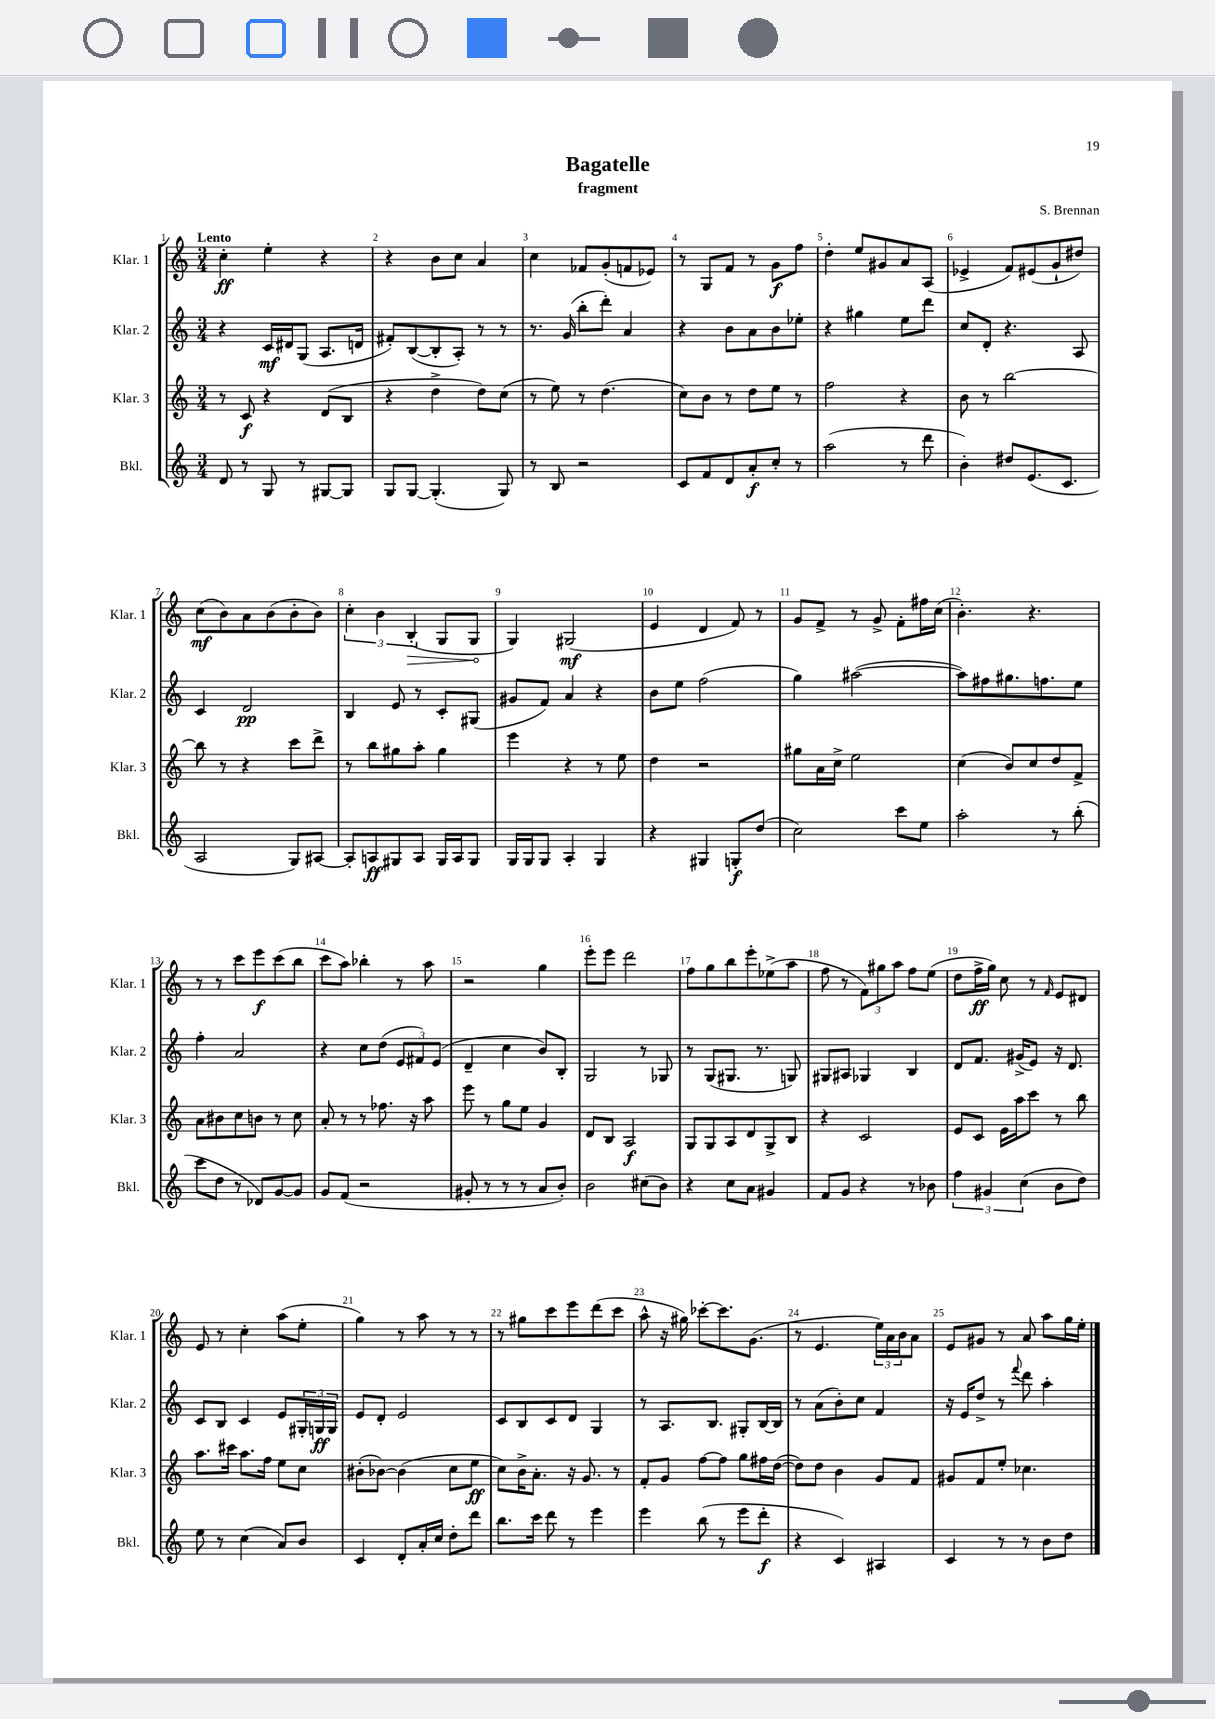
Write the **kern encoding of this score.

**kern	**kern	**kern	**kern
*staff4	*staff3	*staff2	*staff1
*clefG2	*clefG2	*clefG2	*clefG2
*k[]	*k[]	*k[]	*k[]
*M3/4	*M3/4	*M3/4	*M3/4
8d/	8r	4r	4cc'\
8r	8c/	.	.
8G/	4r	16c/LL	4ee'\
.	.	16d#/J	.
8r	.	(8G/J	.
[8G#/L	(8d/L	8.A/L	4r
8G#/]J	8B/J	.	.
.	.	16d/Jk	.
=	=	=	=
8G/L	4r	8f#'/L)	4r
[8G/J	.	([8B/	.
(4.G'/]	4dd^\	8B'/]	8b\L
.	.	8A'/J)	8cc\J
.	8dd\L)	8r	4a/
8G/)	(8cc\J	8r	.
=	=	=	=
8r	8r	8.r	4cc\
8B/	8ee\)	.	.
.	.	(16g/	.
2r	8r	8bb'\L	8f-/L
.	(4.dd\	8ddd'\J)	(8g'/
.	.	4a/	8f/
.	.	.	8e-/J)
=	=	=	=
8c/L	8cc\L)	4r	8r
8f/	8b\J	.	8G/L
8d/	8r	8b\L	8f/J
8a'/	8dd\L	8a\	8r
8cc'/J	8ee\J	8b\	8g\L
8r	8r	8ee-'\J	8ff\J
=	=	=	=
(2aa\	2ff\	4r	4dd'\
.	.	4gg#\	8ee/L
.	.	.	8g#/
8r	4r	8ee\L	8a/
8ddd\	.	8ddd\J	(8A/J
=	=	=	=
4b'\)	8b\	8cc/L	4e-^/
.	8r	8d'/J	.
8dd#/L	[2bb\	4.r	8f/L)
(8.e/	.	.	(8e#/
.	.	.	8g`/
8.c/J	.	.	.
.	.	8A/	8dd#/J)
=	=	=	=
2A/	8bb\]	4c/	(8cc\L
.	8r	.	8b\)
.	4r	2d/	8a\
.	.	.	(8b\
8G/L)	8ccc\L	.	8b'\
[8A#/J	8ddd^\J	.	8b\J)
=	=	=	=
8A#'/]L	8r	4B/	6cc'\
8A/	8bb\L	.	.
.	.	.	6b\
8G#/	8gg#\	8e/	.
.	.	.	(6B'/
8A/J	8aa'\J	8r	.
16G#/LL	4gg#\	8c'/L	8G/L
16A/J	.	.	.
8G#/J	.	(8G#/J	8G/J
=	=	=	=
16G/LL	4eee\	8g#/L	4G/)
16G/J	.	.	.
8G/J	.	8f/J)	.
4A'/	4r	4a/	(2G#/
4G/	8r	4r	.
.	8ee\	.	.
=	=	=	=
4r	4dd\	8b\L	4e/
.	.	8ee\J	.
4G#/	2r	(2ff\	4d/
8G'/L	.	.	8f/)
(8dd/J	.	.	8r
=	=	=	=
2cc\)	8gg#\L	4gg\)	8g/L
.	16a\L	.	8f^/J
.	16cc^\JJ	.	.
.	2ee\	([2aa#\	8r
.	.	.	8g^/
8ccc\L	.	.	8f'\L
8ee\J	.	.	16ff#\L
.	.	.	(16cc\JJ
=	=	=	=
2aa'\	(4cc\	8aa#\]L)	4.b'\)
.	.	8ff#\	.
.	8b/L)	8.gg#\	.
.	8cc/	.	4.r
.	.	8.ff\	.
8r	8dd/	.	.
(8bb'\	8f^/J	8ee\J	.
=	=	=	=
8ccc\L	8a\L	4ff'\	8r
8dd\J	8b#\	.	8r
8r	8cc\	2a/	8ccc\L
8d-/L)	8b\J	.	8eee\
[8g/	8r	.	(8ccc\
8g/]J	8cc\	.	8bb\J
=	=	=	=
8g/L	8a'/	4r	8ccc\L
(8f/J	8r	.	8aa\J)
2r	8r	8cc\L	4bb-'\
.	8.ff-\	(8dd\J	.
.	.	12e/L	8r
.	16r	.	.
.	.	12f#/)	.
.	8aa\	.	8aa\
.	.	(12e/J	.
=	=	=	=
8g#'/	8eee\	4d~/	2r
8r	8r	.	.
8r	8gg\L	4cc\	.
8r	8ee\J	.	.
8a/L	4g/	8b/L)	4gg\
8b'/J)	.	8B'/J	.
=	=	=	=
2b\	8d/L	2G/	8eee'\L
.	8B/J	.	8eee\J
.	2A/	.	2ddd\
(8cc#\L	.	8r	.
8b\J)	.	8G-/	.
=	=	=	=
4r	8G/L	8r	8ff\L
.	8G/	(8G/L	8gg\
8cc\L	8A/	8.G#/J	8bb\
8a\J	8d/	.	8eee'\
.	.	8.r	.
4g#/	8G^/	.	(8ee-^\
.	8B/J	8G/)	8aa\J
=	=	=	=
8f/L	4r	8G#/L	8ff\
8g/J	.	8A#/J	8r
4r	2c/	4G-/	12f\L)
.	.	.	12gg#\
.	.	.	12aa\J
8r	.	4B/	8ff\L
8b-\	.	.	(8ee\J
=	=	=	=
6ff\	8e/L	8d/L	8dd\L
.	8c/J	8.f/J	16ff^\L
6g#/	.	.	.
.	.	.	16gg\JJ)
.	16e\LL	.	8cc\
.	16aa\J	(16g#^/LK	.
(6cc\	.	.	.
.	8ccc\J	8e/J)	8r
.	.	.	16qqf/
8b\L	8r	16r	8e/L
.	.	8.d/	.
8dd\J)	8bb\	.	8d#/J
=	=	=	=
8ee\	8.aa\L	8c/L	8e/
8r	.	8B/J	8r
.	16ccc#\Jk	.	.
(4cc\	8.aa\L	4c/	4cc'\
.	16ff\Jk	.	.
8a/L)	8ee\L	8e/L	(8aa\L
8b/J	8cc\J	24G#'/L	8ee'\J
.	.	24G/	.
.	.	24G/JJ	.
=	=	=	=
4c/	(8b#'\L	8e/L	4gg\)
.	[8b-\J)	8d'/J	.
8d'/L	(4b-\]	2e/	8r
16a'/L	.	.	8aa\
16cc/JJ	.	.	.
8dd'\L	8cc\L	.	8r
8ddd\J	8ee\J	.	8r
=	=	=	=
8.bb\L	8cc\L)	8c/L	8r
.	16b^\K	8B/	8gg#\L
16ccc\Jk	8.a'\J	.	.
8ddd\	.	8c/	8ccc\
8r	16r	8d/J	8eee\
.	8.g/	.	.
4eee\	.	4G/	(8ddd\
.	8r	.	8ccc\J
=	=	=	=
4eee\	8f'/L	8r	8aa^^\
.	8g/J	8.A/L	16r
.	.	.	16gg#\)
(8bb\	[8ff\L	.	[8ccc-'\L
.	.	8.B/J	.
8r	8ff\]J	.	8.ccc-\]
8eee\L	8gg\L	8G#'/L	.
.	.	.	(8.g\J
8ddd'\J	16ff#\L	[16B/L	.
.	([16dd\JJ	16B/]JJ	.
=	=	=	=
4r	8dd\]L)	8r	8r
.	8dd\J	(8a\L	4.e/
4c/)	4b\	8b'\)	.
.	.	8cc\J	.
4A#/	8g/L	4f/	24ee\LL)
.	.	.	24a\
.	.	.	24b\J
.	8f/J	.	8a\J
=	=	=	=
4c/	8g#/L	16r	8e/L
.	.	16e/LK	.
.	8f/	8dd^/J	8g#/J
8r	8ee'/J	8r	8r
.	.	8qqfff/	.
8r	4.cc-\	8ddd\	8a/
8b\L	.	4aa'\	8aa\L
8dd\J	.	.	16gg\L
.	.	.	16ee'\JJ
==	==	==	==
*-	*-	*-	*-
